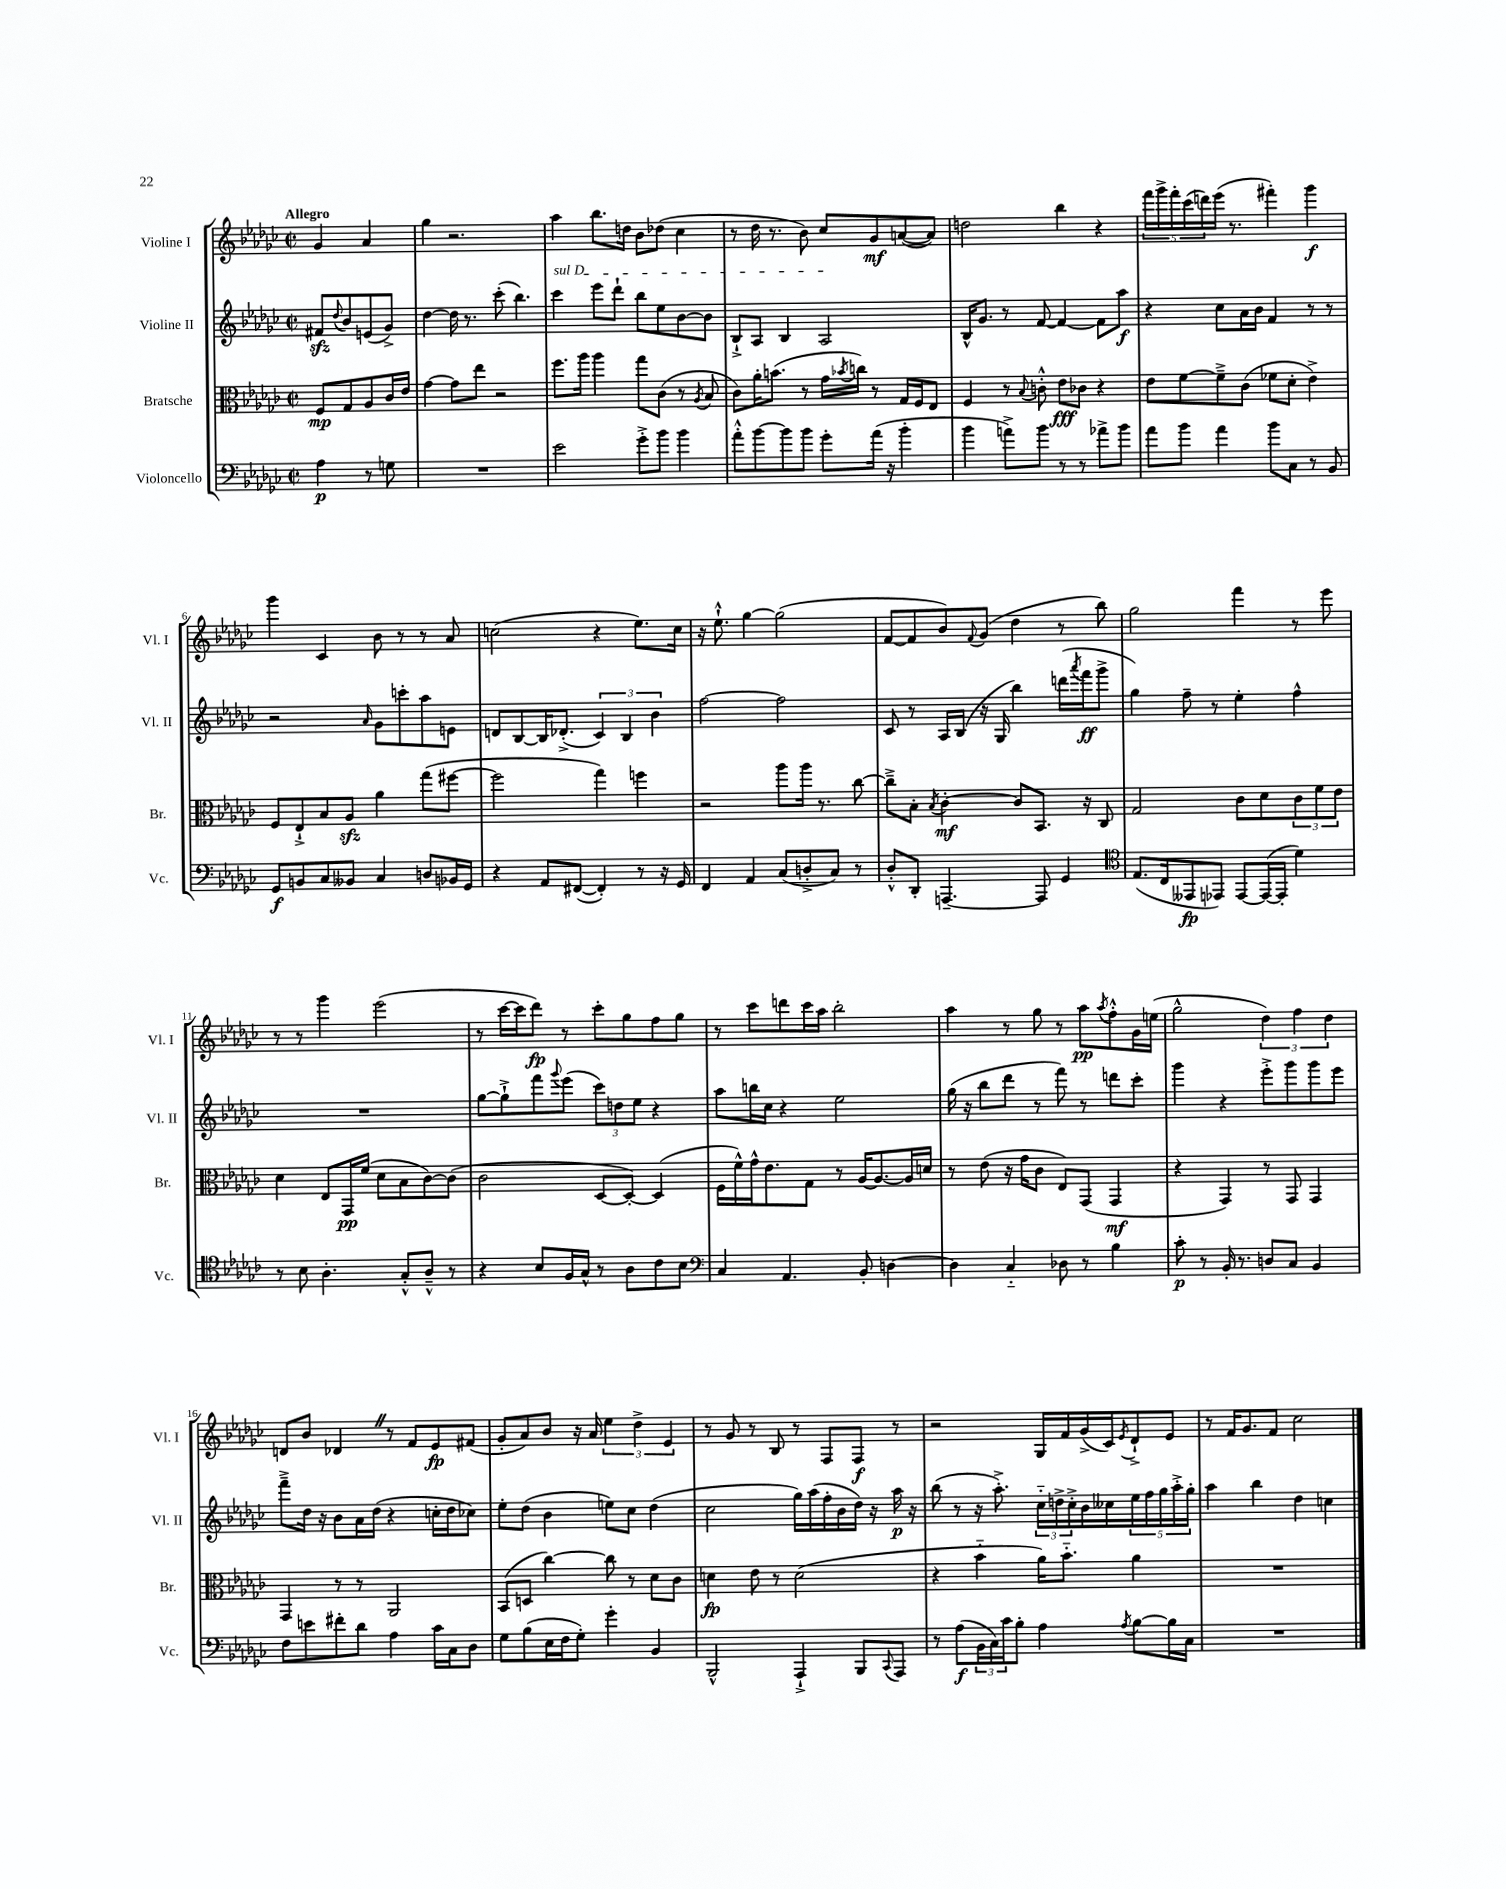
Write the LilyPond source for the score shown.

<<
\new StaffGroup <<
\new Staff = "s0" \with { instrumentName = "Violine I" shortInstrumentName = "Vl. I" } {
    \clef treble \key ges \major \defaultTimeSignature \time 2/2 \partial 2 \tempo "Allegro"
    ges'4 aes'4 |
    ges''4 r2. |
    aes''4 bes''8. d''16 bes'8 des''8( ces''4 |
    r8 des''16 r8. bes'8) ces''8 ges'8\mf a'8~( a'8) |
    d''2 bes''4 r4 |
    \tuplet 5/4 { f'''16 ges'''16-> f'''16-. ces'''16( d'''16) } ees'''16( r8. fis'''4-.) ges'''4\f |
    ges'''4 ces'4 bes'8 r8 r8 aes'8 |
    c''2( r4 ees''8.) c''16 |
    r16 ees''8.-!-^ ges''4~ ges''2( |
    f'8~ f'8 bes'8) \appoggiatura { f'8 } ges'8( des''4 r8 bes''8) |
    ges''2 f'''4 r8 ees'''8 |
    r8 r8 ges'''4 ees'''2( |
    r8 ces'''16~ ces'''16 des'''8\fp) r8 ces'''8-. ges''8 f''8 ges''8 |
    r8 ces'''8 d'''8 ces'''16 aes''16 bes''2-. |
    aes''4 r8 ges''8 r8 aes''8\pp \acciaccatura { aes''8 } f''8-.-^ ges'16 e''16( |
    ges''2-^ \tuplet 3/2 { des''4) f''4 des''4 } |
    d'8 bes'8 des'4 \once \override BreathingSign.text = \markup { \musicglyph "scripts.caesura.straight" } \breathe r8 f'8 ees'8\fp fis'8( |
    ges'8-. aes'8) bes'8 r16 aes'16 \tuplet 3/2 { ees''4 des''4-> ees'4 } |
    r8 ges'8 r8 bes8 r8 f8 f8\f r8 |
    r2 ges16 f'16 ges'16->( ces'16) \acciaccatura { ees'8 } des'8-!-> ees'8 |
    r8 f'16 ges'8. f'8 ces''2 \bar "|." |
}
\new Staff = "s1" \with { instrumentName = "Violine II" shortInstrumentName = "Vl. II" } {
    \clef treble \key ges \major \defaultTimeSignature \time 2/2 \partial 2
    fis'8\sfz \appoggiatura { des''8 } bes'8 e'8( ges'8->) |
    des''4~ des''16 r8. ces'''8-.( bes''4.) |
    \once \override TextSpanner.bound-details.left.text = \markup { \italic "sul D" } ces'''4\startTextSpan ees'''8 des'''8-! bes''8 ees''8 bes'8~ bes'8 |
    bes8-!-> aes8 bes4 aes2\stopTextSpan |
    bes16-^ ges'8. r8 f'8~ f'4~ f'8 aes''8\f |
    r4 ces''8 aes'16 bes'16 f'4 r8 r8 |
    r2 \grace { aes'16 } ges'8 c'''8-. aes''8 e'8 |
    d'8 bes8~ bes16 des'8.-.->( \tuplet 3/2 { ces'4) bes4 bes'4 } |
    f''2~ f''2 |
    ces'8 r8 aes16 bes16( r16 ges16 bes''4) d'''16( \acciaccatura { aes'''8 } f'''16\ff ges'''8-> |
    ges''4) f''8-- r8 ees''4-. f''4-^ |
    R1 |
    ges''8~ ges''8-!-> f'''8 \appoggiatura { ges'''8 } ees'''8( \tuplet 3/2 { ces'''8) d''8 ees''8 } r4 |
    aes''8 b''16 ces''16 r4 ees''2 |
    ges''16( r16 bes''8 des'''8 r8 f'''8) r8 d'''8 ces'''8-. |
    ges'''4 r4 ees'''8-.-> ges'''8 ges'''8 ees'''8 |
    f'''8---> des''16 r16 bes'8 aes'16 des''16( r4 c''16-. des''16 ces''8) |
    ees''8-. des''8( bes'4 e''8) ces''8 des''4( |
    ces''2 ges''16) aes''16( f''16-. bes'16 des''16) r16 aes''16\p r16 |
    bes''8( r8 r16 aes''8.-.->) \tuplet 3/2 { ces''16-_ d''16-> ces''16-.-> } bes'16 ceses''16 \tuplet 5/4 { ees''16 f''16 ges''16 aes''16-.-> ges''16-. } |
    aes''4 bes''4 des''4 c''4 \bar "|." |
}
\new Staff = "s2" \with { instrumentName = "Bratsche" shortInstrumentName = "Br." } {
    \clef alto \key ges \major \defaultTimeSignature \time 2/2 \partial 2
    f8\mp ges8 aes8 ces'16 ees'16 |
    ges'4~ ges'8 ees''8 r2 |
    f''8. aes''16 aes''4 ges''8 ces'8( r8 \acciaccatura { aes8 } bes8 |
    ces'8) aes'16-. b'8.( r8 ges'16 \acciaccatura { bes'8 } c''16) r8 ges16 f16 ees8 |
    f4 r8 \appoggiatura { bes8 } c'8-.-^ ees'8\fff ces'8 r4 |
    ees'8 f'8~ f'8---> ces'8( fes'8 des'8-. ees'4->) |
    f8 ees8-!-> bes8 aes8\sfz aes'4 ges''8( fis''8~ |
    fis''2 ges''4) f''4 |
    r2 aes''8 aes''16 r8. ces''8~ |
    ces''8---> bes8-. \acciaccatura { bes8 } ces'4~-.\mf ces'8 bes,8. r16 ces8 |
    ges2 ces'8 des'8 \tuplet 3/2 { ces'8 f'8 ees'8 } |
    des'4 ees8 ges,16\pp f'16( des'8 bes8 ces'8~) ces'8( |
    ces'2 des8~ des8~-.) des4( |
    f16 f'16-^) ges'16-^ ees'8. ges8 r8 aes16~ aes8.~ aes16 d'16 |
    r8 ees'8( r16 ges'16 ces'8 ees8) ges,8( ges,4\mf |
    r4 ges,4) r8 ges,8 ges,4 |
    ges,4 r8 r8 aes,2 |
    bes,8( d8 ces''4~) ces''8 r8 des'8 ces'8 |
    d'4\fp ees'8 r8 d'2( |
    r4 bes'4-_ aes'16) bes'8.-_ aes'4 |
    R1 \bar "|." |
}
\new Staff = "s3" \with { instrumentName = "Violoncello" shortInstrumentName = "Vc." } {
    \clef bass \key ges \major \defaultTimeSignature \time 2/2 \partial 2
    aes4\p r8 g8 |
    R1 |
    ees'2 ges'8-.-> bes'8 bes'4 |
    aes'8-.-^ bes'8~ bes'8 bes'8 ges'8-. aes'16( r16 bes'4-. |
    bes'4 a'8->) bes'8 r8 r8 aes'8-> bes'8 |
    aes'8 bes'8 aes'4 bes'8 ces8 r8 bes,8 |
    ges,8\f b,8 ces8 beses,8 ces4 d8 bes,16 ges,16 |
    r4 aes,8 fis,8~( fis,4-.) r8 r16 ges,16 |
    f,4 aes,4 ces8( d8-.-> ces8) r8 |
    des8-.-^ des,8-. a,,4.~-- a,,8 ges,4 |
    \clef tenor ees8.( ces16 eeses,8\fp ees,8) ees,8~ ees,16~( ees,16-. des'4) |
    r8 bes8 aes4.-. ges8-.-^ aes8---^ r8 |
    r4 bes8 f16 ges16-^ r8 aes8 ces'8 bes8 |
    \clef bass ces4 aes,4. bes,8-. d4~ |
    d4 ces4-_ des8 r8 bes4 |
    ces'8-.\p r8 bes,16-. r8. d8 ces8 bes,4 |
    f8 e'8 fis'8-. des'8 aes4 ces'16 ces16 des8 |
    ges8 bes8( ees16 f16 ges8-.) ges'4-. bes,4 |
    bes,,2-^ aes,,4-!-> bes,,8 \appoggiatura { ces,8 } aes,,8 |
    r8 aes8\f( \tuplet 3/2 { bes,16 ces16) ces'16 } bes8-. aes4 \acciaccatura { aes8 } bes8~ bes16 ces16 |
    R1 \bar "|." |
}
>>
>>
